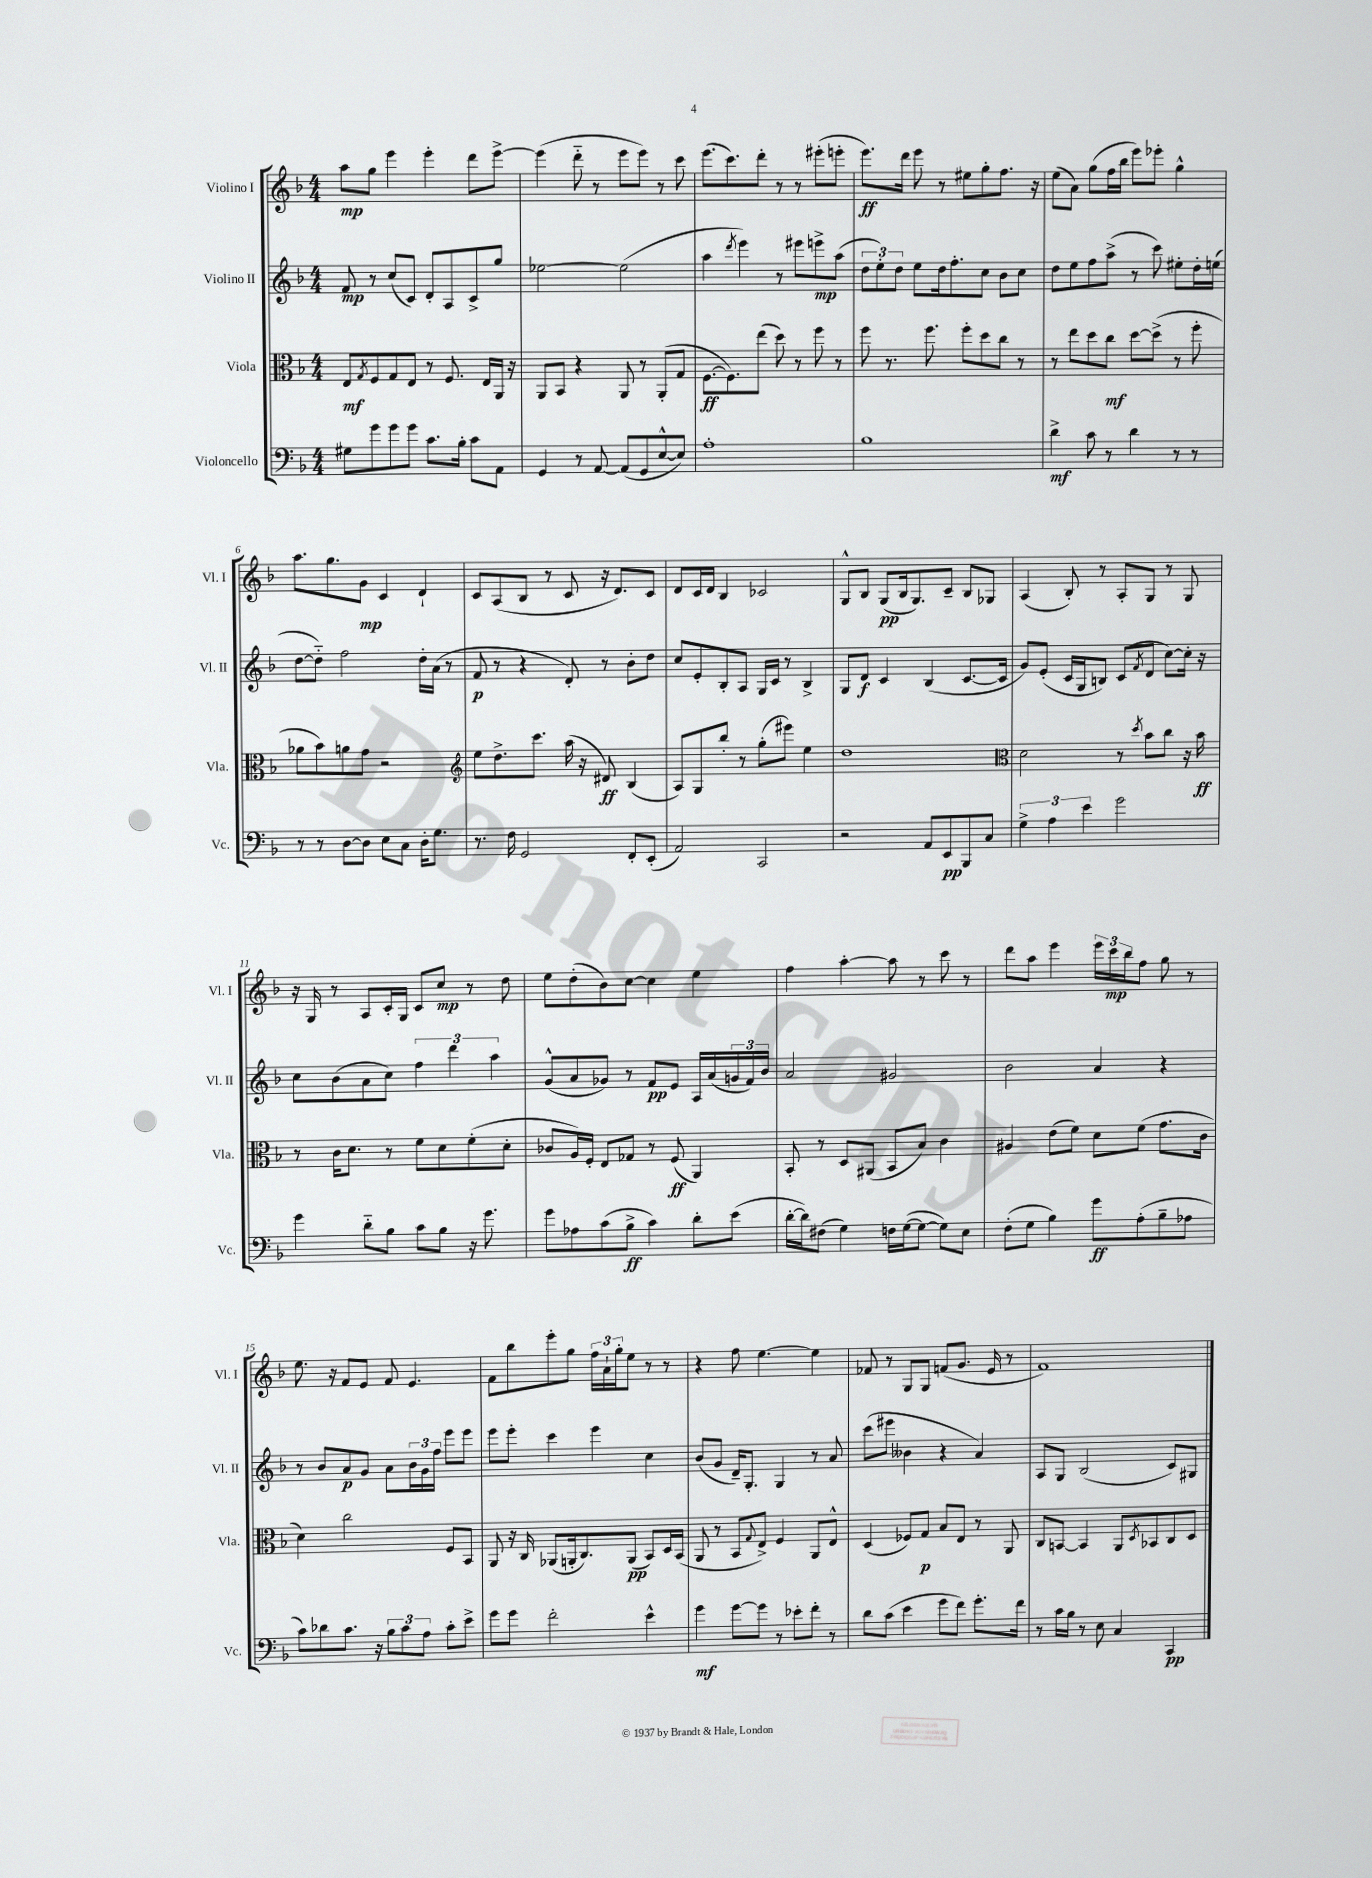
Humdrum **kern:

**kern	**kern	**kern	**kern
*staff4	*staff3	*staff2	*staff1
*clefF4	*clefC3	*clefG2	*clefG2
*k[b-]	*k[b-]	*k[b-]	*k[b-]
*M4/4	*M4/4	*M4/4	*M4/4
8G#	8E	8f	8aa
.	8qG	.	.
8g	8F	8r	8gg
8g	8G	(8cc	4eee
8g	8E	8c)	.
8.c	8r	8d'	4eee'
.	8.F	8A	.
16B-'	.	.	.
8c	.	8c^	8ddd
.	16E	.	.
8AA	16AA	8gg	[8eee^
.	16r	.	.
=	=	=	=
4GG	8AA	[2ee-	(4eee]
.	8BB-	.	.
8r	4r	.	8ddd'~
[8AA	.	.	8r
(8AA]	8AA	(2ee-]	8eee
8GG	8r	.	8eee)
[8E^^	(8AA'	.	8r
8E])	8G	.	8ccc
=	=	=	=
1A'	[8.F	4aa	(8.eee
.	8.F])	.	8.ccc)
.	.	8qddd	.
.	.	4eee)	.
.	(8ee	.	8ddd'
.	8dd)	8r	8r
.	8r	8eee#	8r
.	8ff	8eee^	(8eee#'
.	8r	(8aa	8eee'
=	=	=	=
1B-	8ff	12dd	8.eee)
.	.	12ee')	.
.	8.r	.	.
.	.	12dd	.
.	.	.	16ddd
.	.	8ee	8eee
.	8.ff	.	.
.	.	16dd	8r
.	.	8.ff'	.
.	8ff'	.	8ee#
.	8dd	8cc	8gg'
.	8cc	8b-	8.ff
.	8r	8cc	.
.	.	.	16r
=	=	=	=
4d^	8r	8dd	(8ee
.	8ee	8ee	8a)
8c	8dd	8ff	(8gg
8r	8cc	(8aa^	16ff
.	.	.	16bb-
4d	[8dd	8r	8eee)
.	(8dd^]	8ccc)	8eee-'
8r	8r	8ee#'	4gg^^
8r	8ff'	16dd'	.
.	.	(16ee	.
=	=	=	=
8r	8a-	[8dd	8.aa
8r	8b-)	8dd'~])	.
.	.	.	8.gg
[8D	8a	2ff	.
8D]	8g	.	8g
8E	2r	.	4c
8C	.	.	.
16D'	.	16dd'	4d`
8.G	.	(16a	.
.	.	8r	.
=	=	=	=
*	*clefG2	*	*
8.r	8ee	8f	8c
.	8.dd^	8r	(8A
16F	.	.	.
2GG	.	4r	8B-
.	8.ccc	.	.
.	.	.	8r
.	(16aa	8d')	8c
.	16r	.	.
.	8d#)	8r	16r
.	.	.	8.d)
8FF'	(4B-	8b-'	.
(8EE'	.	8dd	8c
=	=	=	=
2AA)	8A)	8cc	8d
.	8G	8e'	16c
.	.	.	16d
.	8bb-'	8B-'	4B-
.	8r	8A	.
2CC	(8gg'	16G	2c-
.	.	16c	.
.	8eee#)	8r	.
.	4ee	4B-^	.
=	=	=	=
2r	1dd	8G	8G^^
.	.	8d	8B-
.	.	4c	(8G
.	.	.	16B-
.	.	.	8.G)
8AA	.	(4B-	.
8EE	.	.	8c~
8BBB-	.	[8.c	8B-
8C	.	.	8G-
.	.	16c]	.
=	=	=	=
*	*clefC3	*	*
6G^	2d	8g)	(4A
.	.	(8e'	.
6A	.	.	.
.	.	16c	8B-')
.	.	16G	.
6e	.	.	.
.	.	8B)	8r
2g	8r	(8c	8A'
.	8qdd	8qf	.
.	8b-	8d	8G
.	8cc	[8cc)	8r
.	16r	16cc']	8G
.	16b-	16r	.
=	=	=	=
4g	8r	8cc	16r
.	.	.	16G
.	16c	(8b-	8r
.	8.d	.	.
8d'~	.	8a	8A
8B-	8r	8cc)	16c'
.	.	.	16G
8c	8f	6ff	8c
8B-	8d	.	8cc
.	.	6ddd	.
16r	(8f'	.	8r
8.g	.	.	.
.	.	6aa	.
.	8d'	.	8dd
=	=	=	=
8g	8c-	(8g^^	8ee
8A-	16A)	8a	(8dd'
.	16F'	.	.
(8c	8E	8g-)	8b-)
8B-^	8G-	8r	[8cc
4c)	8r	8f	4cc]
.	(8F	8e	.
8d'	4AA)	16A	4ee
.	.	(16a	.
(8e	.	24g	.
.	.	24f)	.
.	.	24b-	.
=	=	=	=
[16d'	8BB-'	2a	4ff
16d])	.	.	.
(8F#	8r	.	.
4G)	8D	.	[4aa'
.	(8AA#	.	.
16F	8BB-	2g#	8aa]
([16G	.	.	.
8G_	8B-)	.	8r
8G])	4c	.	8ccc
8E	.	.	8r
=	=	=	=
(8F'	4A#	2b-	8ddd
8G	.	.	8aa
4B-)	(8e	.	4eee
.	8f)	.	.
8g	8d	4a	24eee
.	.	.	24ccc
.	.	.	24bb-
(8A'	(8f	.	8ff
8B-~	8.g	4r	8gg
8A-	.	.	8r
.	16c	.	.
=	=	=	=
8c)	4d)	8r	8.ee
8d-	.	8b-	.
.	.	.	16r
8.c	2cc	8a	8f
.	.	8g	8e
16r	.	.	.
12B-	.	8a	8f
12c	.	.	.
.	.	24b-	4.e
12A	.	24g	.
.	.	24ff	.
8c'	8F	8eee	.
8e^	8BB-	8eee	.
=	=	=	=
8g	8AA	8eee	8f
8g	16r	8eee'	8bb-
.	16C	.	.
2f'	(8AA-	4ccc	8eee'
.	16AA'	.	8gg
.	8.C)	.	.
.	.	4eee	24ff
.	.	.	24a`
.	.	.	24gg'
.	(8AA	.	8ee
4e^^	8BB-)	4cc	8r
.	16D	.	8r
.	(16BB-	.	.
=	=	=	=
4g	8AA	(8b-	4r
.	8r	8g	.
[8g	8BB-	16d~)	8ff
.	.	8.G'	.
.	8qqG	.	.
8g]	8E^)	.	[4.ee
8r	4F	4G	.
8e-'	.	.	.
8f'	8AA	8r	4ee]
8r	8E^^	8a	.
=	=	=	=
8d	(4D	(8ccc	8f-
(8c	.	8eee#	8r
4e	8F-)	4b--	8G
.	8G	.	8G
8g	8B-	4r	(8f
8f)	8E	.	8.g
8.g'	8r	4a)	.
.	.	.	16e
.	8AA	.	8r
16f	.	.	.
=	=	=	=
8r	8C	8A	1f)
16c	[8BB	8G	.
16B-	.	.	.
8r	4BB]	(2B-	.
8E	.	.	.
4C	8AA	.	.
.	8qD	.	.
.	8BB-	.	.
4CC	8C	8c)	.
.	8D	8G#	.
==	==	==	==
*-	*-	*-	*-
